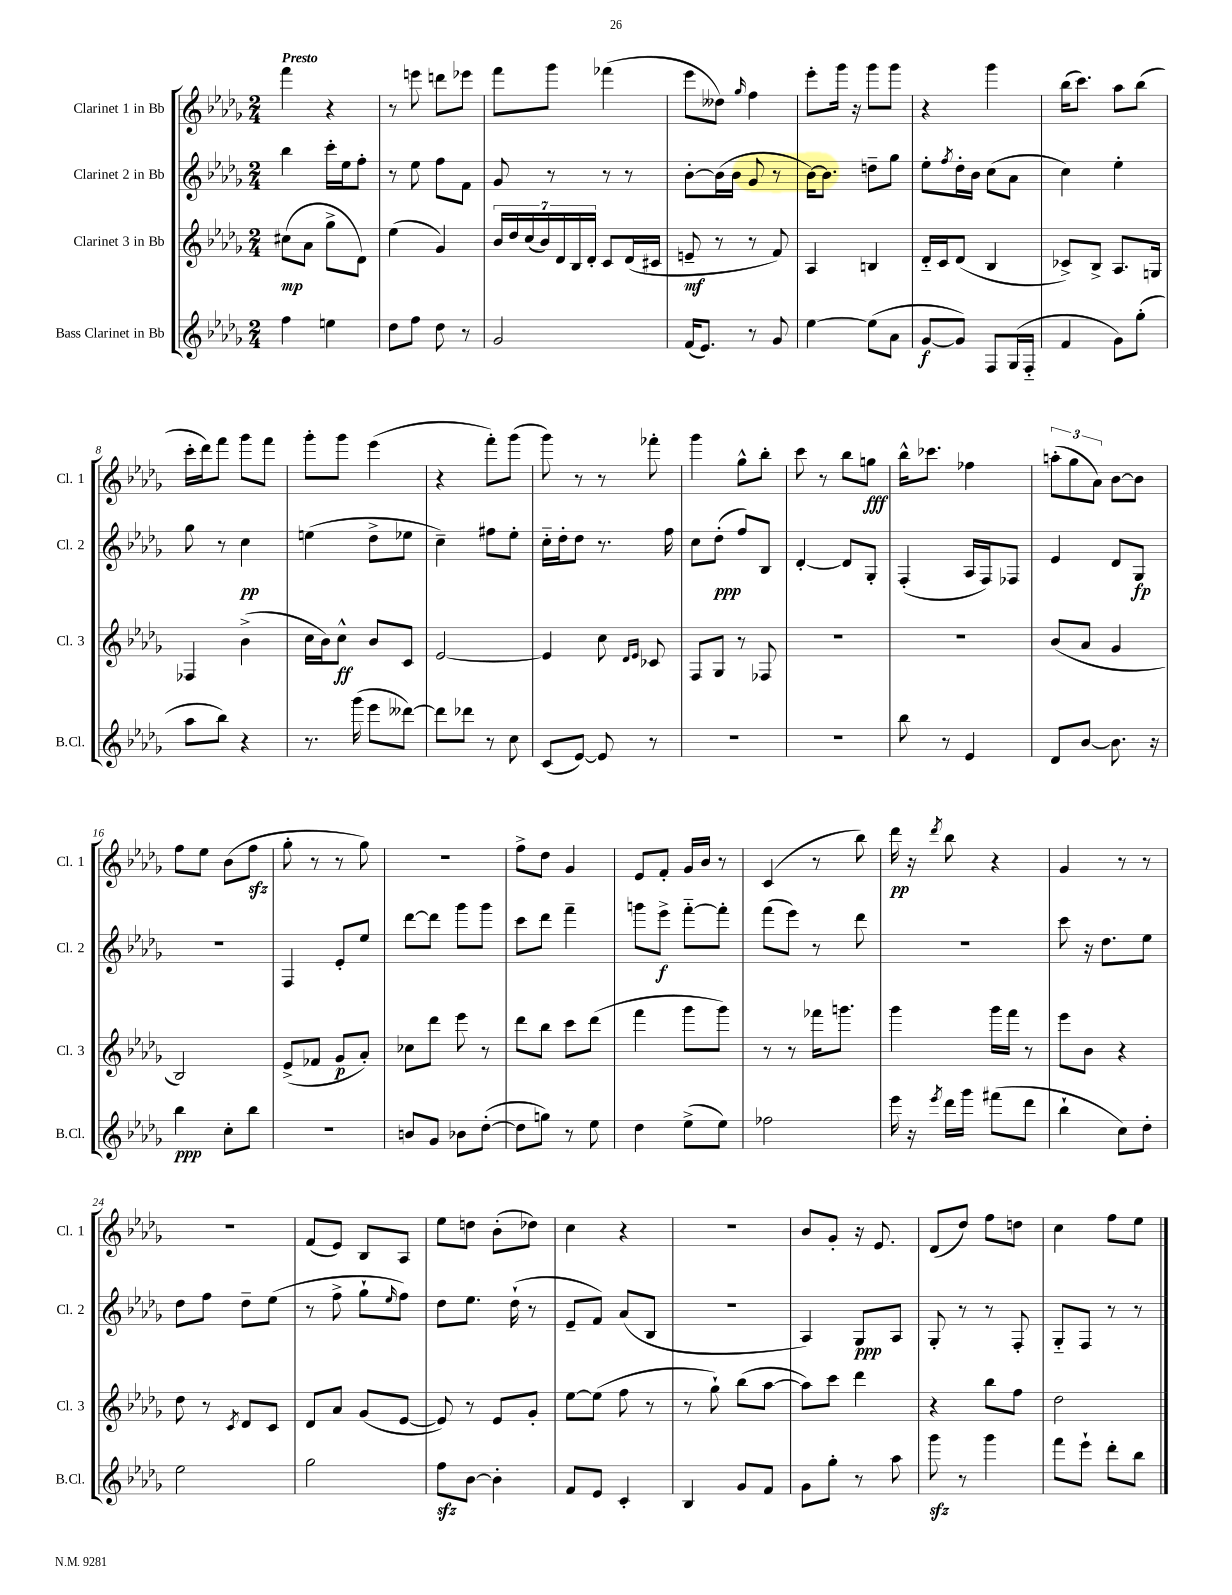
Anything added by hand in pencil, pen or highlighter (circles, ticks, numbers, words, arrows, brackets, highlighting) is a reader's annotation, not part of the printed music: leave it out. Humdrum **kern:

**kern	**kern	**kern	**kern
*staff4	*staff3	*staff2	*staff1
*clefG2	*clefG2	*clefG2	*clefG2
*k[b-e-a-d-g-]	*k[b-e-a-d-g-]	*k[b-e-a-d-g-]	*k[b-e-a-d-g-]
*M2/4	*M2/4	*M2/4	*M2/4
4ff	(8cc#	4bb-	4fff
.	8a-	.	.
4ee	8gg-^	16ccc'	4r
.	.	16ee-	.
.	8d-)	8ff'	.
=	=	=	=
8dd-	(4ee-	8r	8r
8ff	.	8ee-	8eee
8dd-	4g-)	8ff	8ddd
8r	.	8f	8eee-
=	=	=	=
2g-	28b-	8g-	8fff
.	28dd-	.	.
.	(28cc	.	.
.	28b-)	.	.
.	.	8r	8ggg-
.	28d-	.	.
.	28B-	.	.
.	28d-'	.	.
.	8c	8r	(4fff-
.	(16d-	8r	.
.	16c#	.	.
=	=	=	=
(16f	8e~	[8b-'	8eee-
8.e-)	.	.	.
.	8r	(16b-]	8dd--)
.	.	16b-	.
.	.	.	16qqgg-
8r	8r	8g-	4ff
8g-	8f)	8r	.
=	=	=	=
[4ee-	4A-	[16b-)	8eee-'
.	.	8.b-]	.
.	.	.	16ggg-
.	.	.	16r
(8ee-]	4B	8dd~	8ggg-
8a-	.	8gg-	8ggg-
=	=	=	=
[8g-	16d-'~	8ee-'	4r
.	16c	.	.
.	.	8qff	.
8g-])	(8d-	16dd-'	.
.	.	16b-	.
8F	4B-	(8cc	4ggg-
(16G-	.	8a-	.
16F'~	.	.	.
=	=	=	=
4f	8c-^)	4cc)	(16bb-
.	.	.	8.ccc)
.	8B-^	.	.
8g-)	8.A-	4ee-'	8aa-
(8gg-'	.	.	(8bb-
.	16G	.	.
=	=	=	=
8aa-	4F-	8gg-	16ccc'
.	.	.	16ddd-)
8bb-)	.	8r	8fff
4r	(4b-^	4cc	8ggg-
.	.	.	8fff
=	=	=	=
8.r	16cc	(4ee	8ggg-'
.	16b-)	.	.
.	8cc^^	.	8ggg-
(16ggg-	.	.	.
8eee-	8b-	8dd-^	(4eee-
[8ddd--)	8c	8ee-	.
=	=	=	=
8ddd--]	[2e-	4cc~)	4r
8ddd-	.	.	.
8r	.	8ff#	8fff')
8cc	.	8ee-'	(8ggg-
=	=	=	=
(8c	4e-]	16cc'~	8ggg-)
.	.	16dd-'	.
[8e-)	.	8dd-	8r
8e-]	8cc	8.r	8r
.	16qqd-	.	.
.	16qqe-	.	.
8r	8c-	.	8fff-'
.	.	16ff	.
=	=	=	=
2r	8F	8cc	4ggg-
.	8G-	(8dd-'	.
.	8r	8ff)	8gg-^^
.	8F-	8B-	8bb-'
=	=	=	=
2r	2r	[4d-'	8ccc
.	.	.	8r
.	.	8d-]	8bb-
.	.	8G-'	8gg
=	=	=	=
8bb-	2r	(4F'	16bb-^^
.	.	.	8.ccc-
8r	.	.	.
4e-	.	16A-	4ff-
.	.	16F)	.
.	.	8F-	.
=	=	=	=
8d-	(8b-	4e-	(12aa'
.	.	.	12gg-
[8b-	8a-	.	.
.	.	.	12a-)
8.b-]	4g-	8d-	[8b-
.	.	8G-	8b-]
16r	.	.	.
=	=	=	=
4bb-	2B-)	2r	8ff
.	.	.	8ee-
8cc'	.	.	(8b-
8bb-	.	.	8ff
=	=	=	=
2r	(8e-^	4F	8gg-'
.	8f-	.	8r
.	8g-	8e-'	8r
.	8a-')	8ee-	8gg-)
=	=	=	=
8b	8cc-	[8ddd-	2r
8g-	8ddd-	8ddd-]	.
8b-	8eee-	8ggg-	.
([8dd-'	8r	8ggg-	.
=	=	=	=
8dd-]	8ddd-	8ccc	8ff^
8gg)	8bb-	8ddd-	8dd-
8r	8ccc	4fff~	4g-
8ee-	(8ddd-	.	.
=	=	=	=
4dd-	4fff	8ggg	8e-
.	.	8eee-^	8f'
(8ee-^	8ggg-	[8fff'~	16g-
.	.	.	16b-
8ee-)	8ggg-)	8fff']	8r
=	=	=	=
2ff-	8r	(8fff	(4c
.	8r	8eee-)	.
.	16fff-	8r	8r
.	8.ggg	.	.
.	.	8ddd-	8bb-)
=	=	=	=
16eee-	4ggg-	2r	16ddd-
16r	.	.	16r
8qeee-	.	.	8qddd-
16ddd-	.	.	8bb-
16ggg-	.	.	.
(8fff#	16ggg-	.	4r
.	16fff	.	.
8ddd-	8r	.	.
=	=	=	=
4bb-`	8eee-	8ccc	4g-
.	8b-	16r	.
.	.	8.dd-	.
8cc)	4r	.	8r
8dd-'	.	8ee-	8r
=	=	=	=
2ee-	8dd-	8dd-	2r
.	8r	8ff	.
.	8qc	.	.
.	8d-	8dd-~	.
.	8c	(8ee-	.
=	=	=	=
2gg-	8d-	8r	(8f
.	8a-	8ff^	8e-)
.	(8g-	8gg-`	8B-
.	.	16qqee-	.
.	[8e-	8ff)	8A-
=	=	=	=
8ff	8e-])	8dd-	8ee-
[8b-	8r	8.ee-	8dd
4b-']	8e-	.	(8b-'
.	.	(16dd-`	.
.	8g-'	8r	8dd-)
=	=	=	=
8f	[8ee-	8e-~	4cc
8e-	(8ee-]	8f)	.
4c'	8ff	(8a-	4r
.	8r	8B-	.
=	=	=	=
4B-	8r	2r	2r
.	8gg-`)	.	.
8g-	(8bb-	.	.
8f	[8aa-	.	.
=	=	=	=
8g-	8aa-])	4A-)	8b-
8gg-'	8ccc	.	8g-'
8r	4ddd-	8G-	16r
.	.	.	8.e-
8aa-	.	8A-	.
=	=	=	=
8ggg-	4r	8G-'	(8d-
8r	.	8r	8dd-)
4ggg-	8bb-	8r	8ff
.	8ff	8F'	8dd
=	=	=	=
8fff	2dd-	8G-'~	4cc
8eee-`	.	8F	.
8ddd-'	.	8r	8ff
8bb-	.	8r	8ee-
==	==	==	==
*-	*-	*-	*-
